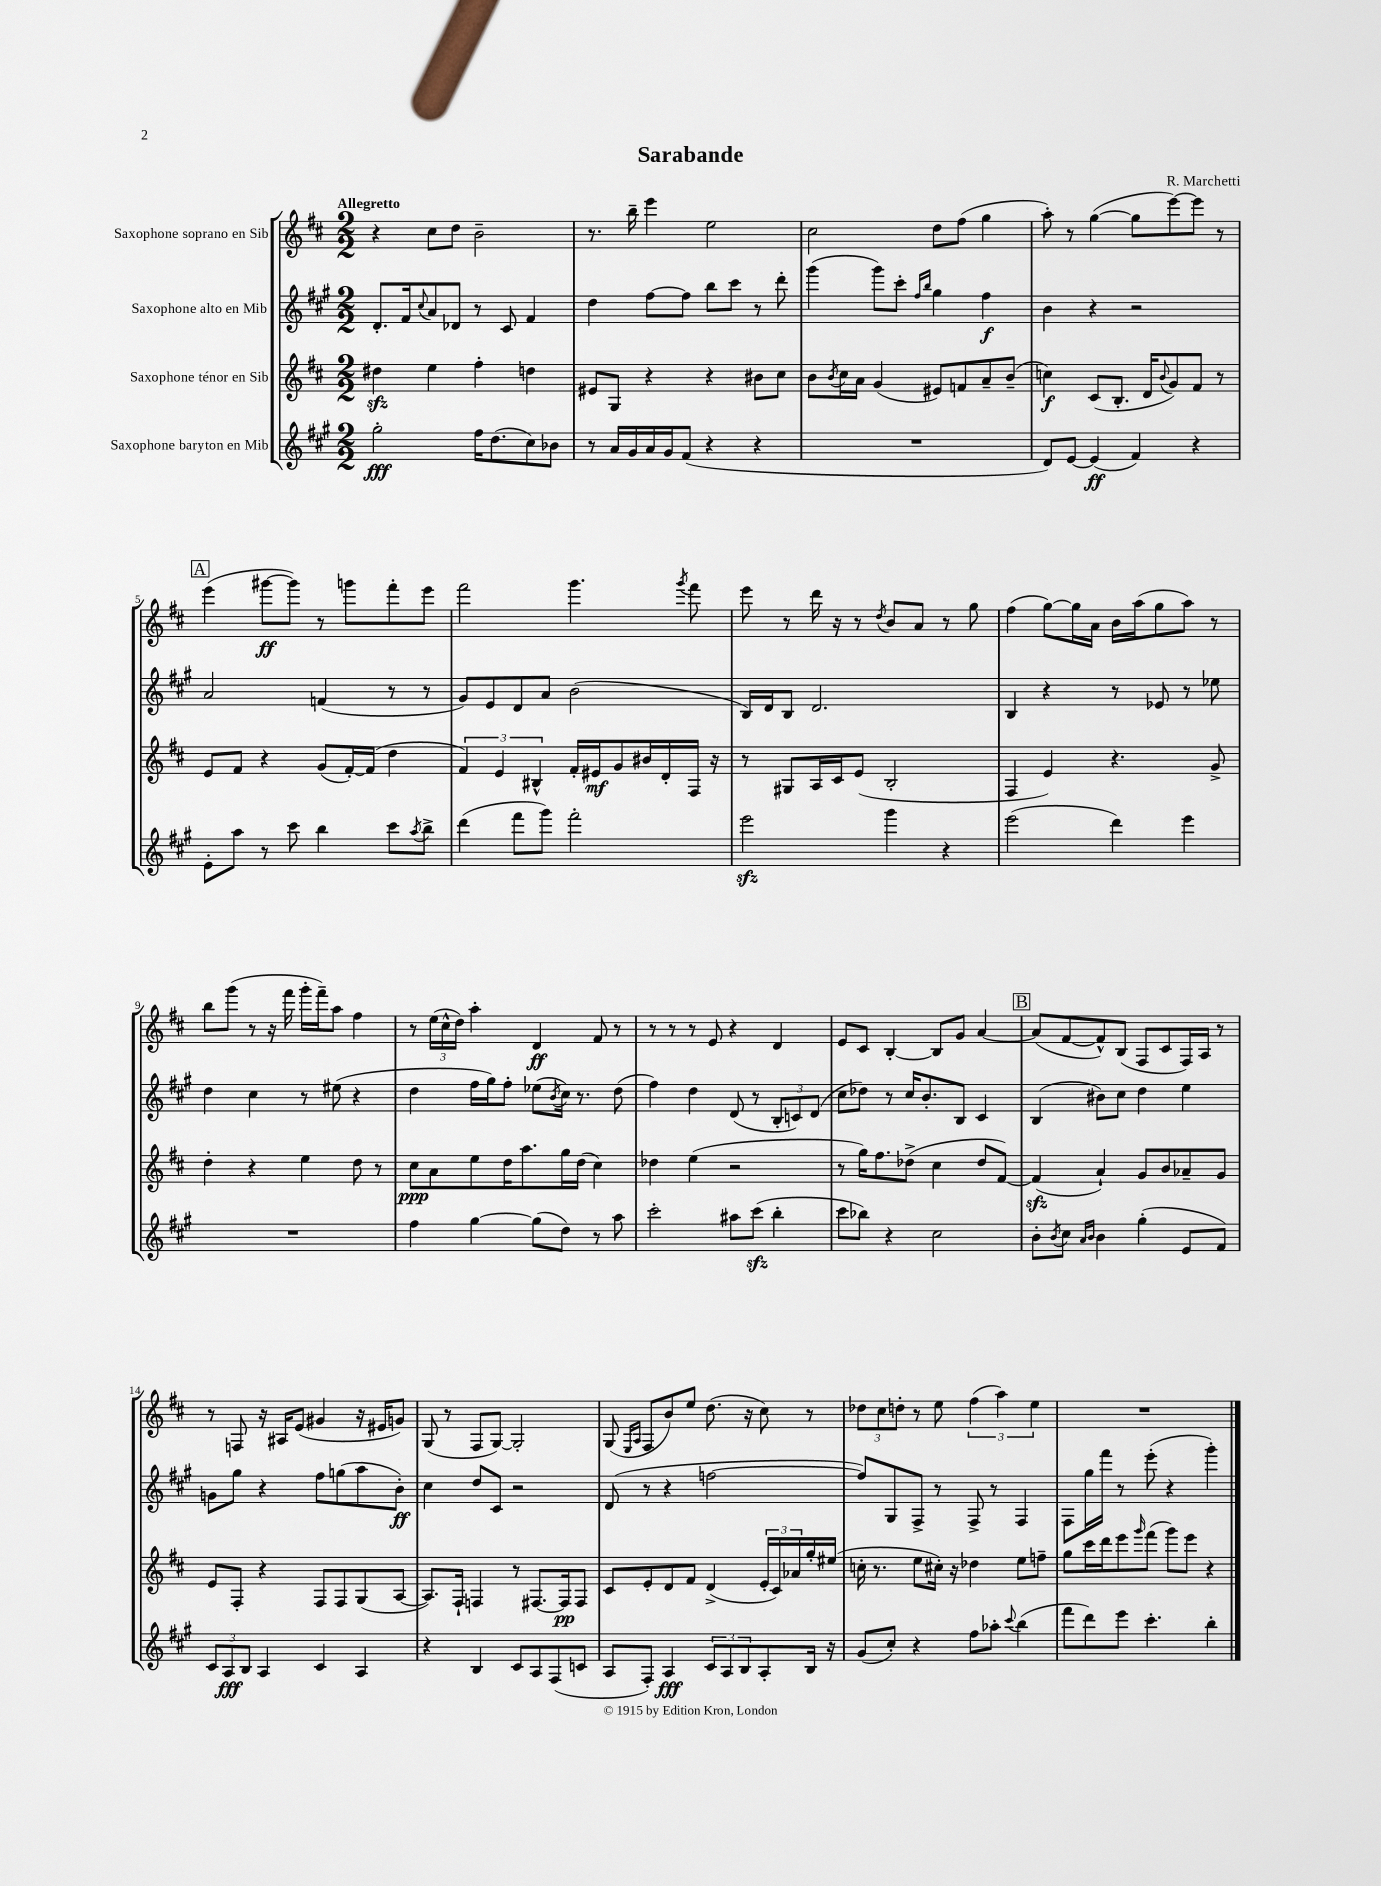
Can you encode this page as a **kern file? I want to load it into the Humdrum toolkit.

**kern	**dynam	**kern	**dynam	**kern	**dynam	**kern	**dynam
*part4	*part4	*part3	*part3	*part2	*part2	*part1	*part1
*staff4	*staff4	*staff3	*staff3	*staff2	*staff2	*staff1	*staff1
*I"Saxophone baryton en Mib	*	*I"Saxophone ténor en Sib	*	*I"Saxophone alto en Mib	*	*I"Saxophone soprano en Sib	*
*clefG2	*	*clefG2	*	*clefG2	*	*clefG2	*
*k[f#c#g#]	*	*k[f#c#]	*	*k[f#c#g#]	*	*k[f#c#]	*
*M2/2	*	*M2/2	*	*M2/2	*	*M2/2	*
=1	=1	=1	=1	=1	=1	=1	=1
!	!	!	!	!	!	!LO:TX:a:B:t=Allegretto	!
2gg#'\	fff	4dd#Xzz\	.	8.d'/L	.	4r	.
.	.	.	.	16f#/k	.	.	.
.	.	.	.	8qqcc#/	.	.	.
.	.	4ee\	.	8a/	.	8cc#\L	.
.	.	.	.	8d-X/J	.	8dd\J	.
16ff#\KL	.	4ff#'\	.	8r	.	2b~\	.
(8.dd\	.	.	.	.	.	.	.
.	.	.	.	8c#/	.	.	.
8cc#\)	.	4ddn\	.	4f#/	.	.	.
8b-X\J	.	.	.	.	.	.	.
=2	=2	=2	=2	=2	=2	=2	=2
8r	.	8e#X/L	.	4dd\	.	8.r	.
16a/LL	.	8G/J	.	.	.	.	.
16g#/	.	.	.	.	.	16bb~\	.
16a/	.	4r	.	[8ff#\L	.	4eee\	.
16g#/J	.	.	.	.	.	.	.
(8f#/J	.	.	.	8ff#\J]	.	.	.
4r	.	4r	.	8bb\L	.	2ee\	.
.	.	.	.	8ccc#\J	.	.	.
4r	.	8b#X\L	.	8r	.	.	.
.	.	8cc#\J	.	8ddd'\	.	.	.
=3	=3	=3	=3	=3	=3	=3	=3
1r	.	8b\L	.	(4ggg#\	.	2cc#\	.
.	.	8qb/	.	.	.	.	.
.	.	16cc#\L	.	.	.	.	.
.	.	16a\JJ	.	.	.	.	.
.	.	(4g/	.	8ggg#\L)	.	.	.
.	.	.	.	8ccc#'\J	.	.	.
.	.	.	.	16qqff#/LL	.	.	.
.	.	.	.	16qqbb/JJ	.	.	.
.	.	8e#X/L)	.	4gg#\	.	8dd\L	.
.	.	8fn/	.	.	.	(8ff#\J	.
.	.	8a~/	.	4ff#\	f	4gg\	.
.	.	(8b~/J	.	.	.	.	.
=4	=4	=4	=4	=4	=4	=4	=4
8d/L)	.	4ccn\)	f	4b\	.	8aa'\)	.
[8e/J	.	.	.	.	.	8r	.
(4e/]	ff	(8c#/L	.	4r	.	([4gg\	.
.	.	8.B'/J	.	.	.	.	.
4f#/)	.	.	.	2r	.	8gg\L]	.
.	.	16d/KL	.	.	.	.	.
.	.	8qqb/	.	.	.	.	.
.	.	8g/)	.	.	.	[8eee\)	.
4r	.	8f#/J	.	.	.	8eee\J]	.
.	.	8r	.	.	.	8r	.
!!LO:LB:g=z
!!LO:REH:place=s1:t=A
=5	=5	=5	=5	=5	=5	=5	=5
8e'\L	.	8e/L	.	2a/	.	(4eee\	.
8aa\J	.	8f#/J	.	.	.	.	.
8r	.	4r	.	.	.	[8ggg#X\L	ff
8ccc#\	.	.	.	.	.	8ggg#\J])	.
4bb\	.	(8g/L	.	(4fn/	.	8r	.
.	.	[16f#'/L)	.	.	.	8gggn\L	.
.	.	(16f#/JJ]	.	.	.	.	.
8ccc#\L	.	4dd\	.	8r	.	8fff#'\	.
8qaa/	.	.	.	.	.	.	.
8bb^\J	.	.	.	8r	.	8eee\J	.
=6	=6	=6	=6	=6	=6	=6	=6
(4ddd\	.	6f#/)	.	8g#/L)	.	2fff#\	.
.	.	.	.	8e/	.	.	.
.	.	6e/	.	.	.	.	.
8fff#\L	.	.	.	8d/	.	.	.
.	.	6B#X^^/	.	.	.	.	.
8ggg#\J)	.	.	.	8a/J	.	.	.
2fff#'\	.	16f#'/LL	.	(2b\	.	4.ggg\	.
.	.	16e#X/J	mf	.	.	.	.
.	.	8g/	.	.	.	.	.
.	.	16b#X/L	.	.	.	.	.
.	.	16d'/	.	.	.	.	.
.	.	.	.	.	.	8qggg/	.
.	.	16F#/JJ	.	.	.	8fff#\	.
.	.	16r	.	.	.	.	.
=7	=7	=7	=7	=7	=7	=7	=7
2eeezz\	.	8r	.	16B/LL)	.	8eee\	.
.	.	.	.	16d/J	.	.	.
.	.	8G#X/L	.	8B/J	.	8r	.
.	.	16A/L	.	2.d/	.	16ddd\	.
.	.	16c#/J	.	.	.	16r	.
.	.	(8e/J	.	.	.	8r	.
.	.	.	.	.	.	8qdd/	.
4ggg#\	.	2B'/	.	.	.	8b/L	.
.	.	.	.	.	.	8a/J	.
4r	.	.	.	.	.	8r	.
.	.	.	.	.	.	8gg\	.
=8	=8	=8	=8	=8	=8	=8	=8
(2eee\	.	4F#/	.	4B/	.	(4ff#\	.
.	.	4e/)	.	4r	.	[8gg\L)	.
.	.	.	.	.	.	16gg\L]	.
.	.	.	.	.	.	16a\JJ	.
4ddd\)	.	4.r	.	8r	.	16b\LL	.
.	.	.	.	.	.	(16aa\J	.
.	.	.	.	8e-X/	.	8gg\	.
4eee\	.	.	.	8r	.	8aa\J)	.
.	.	8g^/	.	8ee-X\	.	8r	.
!!LO:LB:g=z
=9	=9	=9	=9	=9	=9	=9	=9
1r	.	4dd'\	.	4dd\	.	8bb\L	.
.	.	.	.	.	.	(8ggg\J	.
.	.	4r	.	4cc#\	.	8r	.
.	.	.	.	.	.	16r	.
.	.	.	.	.	.	16fff#\	.
.	.	4ee\	.	8r	.	16ggg'\LL	.
.	.	.	.	.	.	16fff#~\J)	.
.	.	.	.	(8ee#X\	.	8aa\J	.
.	.	8dd\	.	4r	.	4ff#\	.
.	.	8r	.	.	.	.	.
=10	=10	=10	=10	=10	=10	=10	=10
4ff#\	.	8cc#\L	ppp	4dd\	.	8r	.
.	.	8a\	.	.	.	(24ee\LL	.
.	.	.	.	.	.	24cc#^^\	.
.	.	.	.	.	.	24dd\JJ)	.
[4gg#\	.	8ee\	.	16ff#\LL	.	4aa'\	.
.	.	.	.	16gg#\J)	.	.	.
.	.	16dd\K	.	8ff#'\J	.	.	.
.	.	8.aa\	.	.	.	.	.
(8gg#\L]	.	.	.	(8ee-X\L	.	4d/	ff
.	.	.	.	8qb/	.	.	.
8dd\J)	.	16gg\L	.	16cc#\Jk)	.	.	.
.	.	(16dd\JJ	.	8.r	.	.	.
8r	.	4cc#\)	.	.	.	8f#/	.
8aa\	.	.	.	(8dd\	.	8r	.
=11	=11	=11	=11	=11	=11	=11	=11
2ccc#'\	.	4dd-X\	.	4ff#\)	.	8r	.
.	.	.	.	.	.	8r	.
.	.	(4ee\	.	4dd\	.	8r	.
.	.	.	.	.	.	8e/	.
8aa#X\L	.	2r	.	(8d/	.	4r	.
(8ccc#zz\J	.	.	.	8r	.	.	.
4bb'\	.	.	.	12B'/L	.	4d/	.
.	.	.	.	12cn/)	.	.	.
.	.	.	.	(12d/J	.	.	.
=12	=12	=12	=12	=12	=12	=12	=12
8ccc#\L	.	8r	.	8cc#\L	.	8e/L	.
8bb-X\J)	.	16gg\KL)	.	8dd-X\J)	.	8c#/J	.
.	.	8.ff#\	.	.	.	.	.
4r	.	.	.	8r	.	[4B'/	.
.	.	(8dd-X^\J	.	16cc#/KL	.	.	.
.	.	.	.	8.b'/	.	.	.
2cc#\	.	4cc#\	.	.	.	8B/L]	.
.	.	.	.	8B/J	.	8g/J	.
.	.	8dd-/L	.	4c#/	.	[4a/	.
.	.	[8f#/J)	.	.	.	.	.
!!LO:REH:place=s1:t=B
=13	=13	=13	=13	=13	=13	=13	=13
8b'\L	.	(4f#zz/]	.	(4B/	.	(8a/L]	.
8qb/	.	.	.	.	.	.	.
8cc#\J	.	.	.	.	.	[8f#/	.
16qqa/LL	.	.	.	.	.	.	.
16qqb/JJ	.	.	.	.	.	.	.
4b\	.	4a`/)	.	8b#X\L)	.	8f#^^/])	.
.	.	.	.	8cc#\J	.	(8B/J	.
(4gg#'\	.	8g/L	.	4dd\	.	8F#/L	.
.	.	8b/	.	.	.	8c#/	.
8e/L	.	8a-X~/	.	4ee\	.	16F#/L)	.
.	.	.	.	.	.	16A/JJ	.
8f#/J)	.	8g/J	.	.	.	8r	.
!!LO:LB:g=z
=14	=14	=14	=14	=14	=14	=14	=14
12c#/L	.	8e/L	.	8gn\L	.	8r	.
12A/	fff	.	.	.	.	.	.
.	.	8F#'/J	.	8gg#\J	.	8Fn/	.
12B/J	.	.	.	.	.	.	.
4A/	.	4r	.	4r	.	16r	.
.	.	.	.	.	.	16A#X/KL	.
.	.	.	.	.	.	(8e/J	.
4c#/	.	8F#/L	.	8ff#\L	.	4g#X/	.
.	.	8F#/	.	(8ggn\	.	.	.
4A/	.	(8G/	.	8aa\	.	16r	.
.	.	.	.	.	.	16e#X/KL	.
.	.	[8A/J	.	8b'\J)	ff	8gn/J)	.
=15	=15	=15	=15	=15	=15	=15	=15
4r	.	8.A/L])	.	4cc#\	.	(8G/	.
.	.	.	.	.	.	8r	.
.	.	16F#`/Jk	.	.	.	.	.
4B/	.	4Fn/	.	8dd/L	.	8F#/L	.
.	.	.	.	8c#/J	.	[8G/J)	.
8c#/L	.	8r	.	2r	.	2G'/]	.
8A/	.	[8.F#X/L	.	.	.	.	.
(8F#/	.	.	.	.	.	.	.
.	.	16F#/k]	pp	.	.	.	.
8cn/J	.	8F#/J	.	.	.	.	.
=16	=16	=16	=16	=16	=16	=16	=16
8A/L	.	8c#/L	.	(8d/	.	(8G/	.
.	.	.	.	.	.	16qqE/LL	.
.	.	.	.	.	.	16qqA/JJ	.
8F#'/J)	.	8e'/	.	8r	.	8F#/L	.
4A/	fff	8d/	.	4r	.	8b/)	.
.	.	8f#/J	.	.	.	8ee/J	.
12c#/L	.	(4d^/	.	[2ffn\	.	(8.dd\	.
12A/	.	.	.	.	.	.	.
12B/	.	.	.	.	.	.	.
.	.	.	.	.	.	16r	.
8A'/	.	24e'/LL	.	.	.	8cc#\)	.
.	.	24c#/)	.	.	.	.	.
.	.	24a-X/	.	.	.	.	.
16B/Jk	.	16gg'/	.	.	.	8r	.
16r	.	(16ee#X/JJ	.	.	.	.	.
=17	=17	=17	=17	=17	=17	=17	=17
(8g#/L	.	16ccn'\	.	8ff/L])	.	12dd-X\L	.
.	.	8.r	.	.	.	.	.
.	.	.	.	.	.	12cc#\	.
8cc#'/J)	.	.	.	8G#/	.	.	.
.	.	.	.	.	.	12ddn'\J	.
4r	.	8ee\L	.	8F#^/J	.	8r	.
.	.	16cc#X'\Jk)	.	8r	.	8ee\	.
.	.	16r	.	.	.	.	.
8ff#\L	.	4dd-X\	.	8F#^/	.	(6ff#\	.
8aa-X'\J	.	.	.	8r	.	.	.
.	.	.	.	.	.	6aa\)	.
8qqccc#/	.	.	.	.	.	.	.
(4bb\	.	8ee\L	.	4F#/	.	.	.
.	.	.	.	.	.	6ee\	.
.	.	8ffn~\J	.	.	.	.	.
=18	=18	=18	=18	=18	=18	=18	=18
8fff#\L	.	8gg\L	.	8F#\L	.	1r	.
8ddd\)	.	16ccc#\L	.	16gg#\L	.	.	.
.	.	16ddd\J	.	16fff#\JJ	.	.	.
8eee\J	.	8eee\	.	8r	.	.	.
.	.	16qqggg/	.	.	.	.	.
4.ccc#'\	.	(8fff#\J	.	(8eee'\	.	.	.
.	.	8ggg\L)	.	4r	.	.	.
.	.	8eee\J	.	.	.	.	.
4bb'\	.	4r	.	4ggg#'\)	.	.	.
==	==	==	==	==	==	==	==
*-	*-	*-	*-	*-	*-	*-	*-
